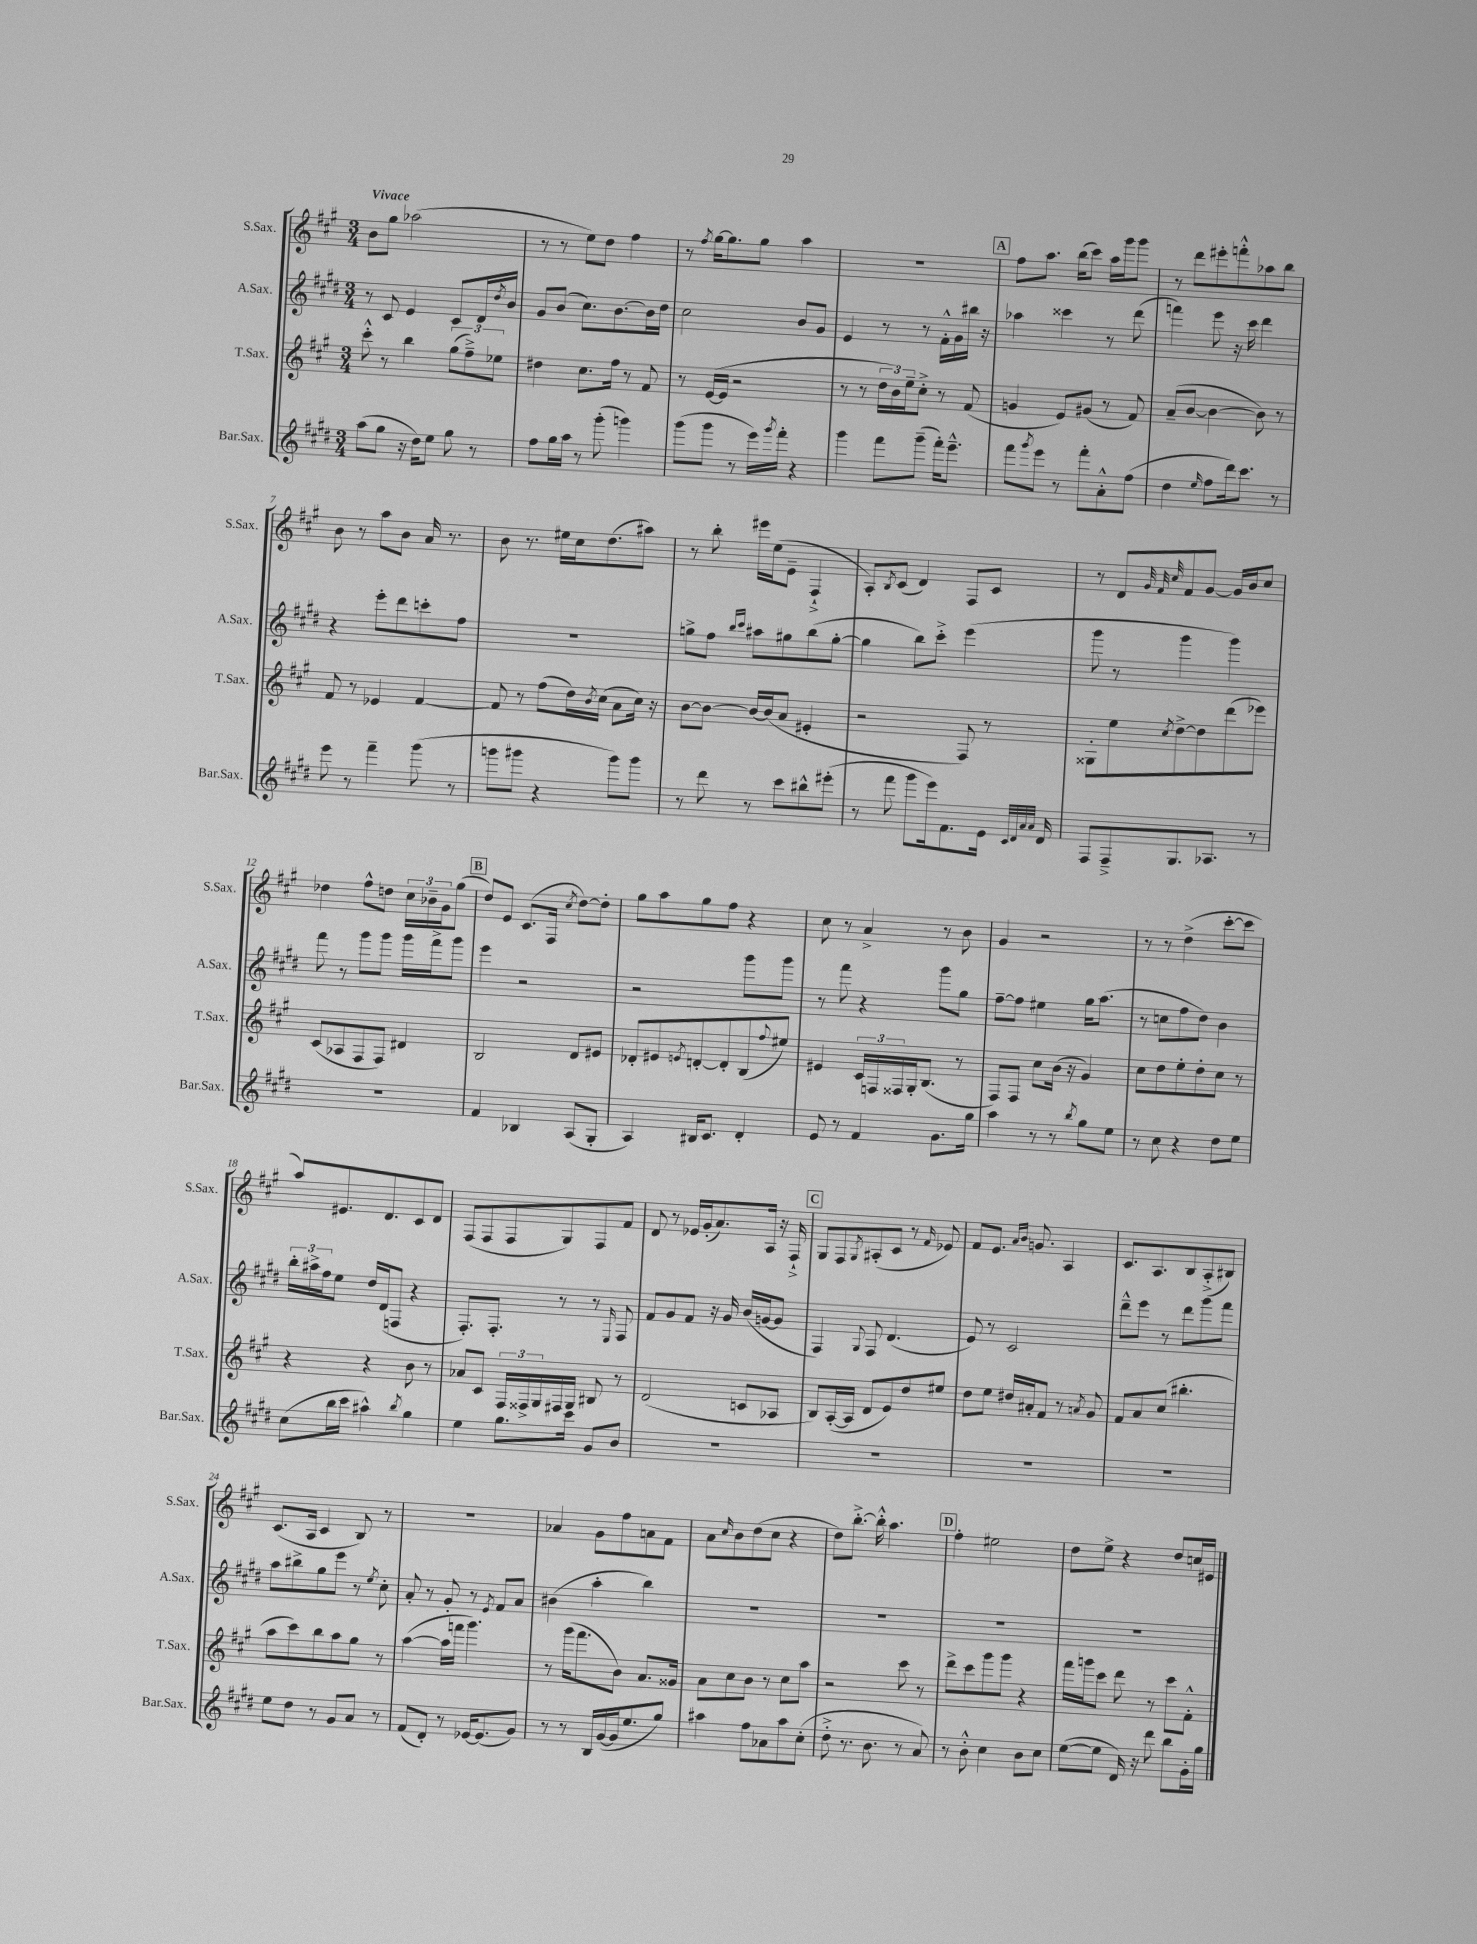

**kern	**kern	**kern	**kern
*part4	*part3	*part2	*part1
*staff4	*staff3	*staff2	*staff1
*I"Bar.Sax.	*I"T.Sax.	*I"A.Sax.	*I"S.Sax.
*I'Bar.Sax.	*I'T.Sax.	*I'A.Sax.	*I'S.Sax.
*clefG2	*clefG2	*clefG2	*clefG2
*k[f#c#g#d#]	*k[f#c#g#]	*k[f#c#g#d#]	*k[f#c#g#]
*M3/4	*M3/4	*M3/4	*M3/4
=1	=1	=1	=1
!	!	!	!LO:TX:a:B:t=Vivace
(8aa\L	8ccc#'^^\	8r	8b\L
8gg#\J	8r	8c#/	8gg#\J
16r	4bb\	4e/	(2aa-X\
16dd#\KL)	.	.	.
8ee\J	.	.	.
8gg#\	(12gg#\L	8c#/L	.
.	12ff#~^\)	.	.
8r	.	16d#/L	.
.	12ee-X\J	.	.
.	.	8qdd#/	.
.	.	16b/JJ	.
=2	=2	=2	=2
8ff#\L	4dd#X\	8g#/L	8r
16gg#\L	.	(8b/J	8r
16aa\JJ	.	.	.
8r	8.cc#\L	8.cc#\L)	8ee\L)
(8ggg#'\	.	.	8dd\J
.	16ff#\Jk	[8.b\	.
4gggn\)	8r	.	4ff#\
.	8f#/	16b\L]	.
.	.	16dd#\JJ	.
=3	=3	=3	=3
(8ggg#\L	8r	2cc#\	8r
.	.	.	8qff#/
8ggg#\J	([16e/LL	.	[16gg#\KL
.	16e/JJ]	.	8.gg#\]
8r	2r	.	.
16eee\LL)	.	.	8gg#\J
8qggg#/	.	.	.
16fff#'\JJ	.	.	.
4r	.	8b/L	4aa\
.	.	8g#/J	.
=4	=4	=4	=4
4ggg#\	8r	4e/	2.r
.	8r	.	.
8fff#\L	24dd\LL	8r	.
.	24b\)	.	.
.	24ee~\J	.	.
(8ggg#~\J	8cc#'^\J	8r	.
16fff#'\KL)	8r	16f#'^^\LL	.
8.eee~^^\J	.	16g#\	.
.	(8f#/	16bb#X\JJ	.
.	.	16r	.
!!LO:REH:place=s1:t=A
=5	=5	=5	=5
8fff#\L	4gn/	4aa-X\	8ff#\L
8qggg#/	.	.	.
8eee\J	.	.	8.aa\J
8r	8e/L)	4ccc##X\	.
.	.	.	(16bb\KL
8fff#'\L	(8g#X/J	.	8ccc#\J)
8a'^^\	8r	8r	16aa\LL
.	.	.	16ggg#\J
(8ff#\J	8f#/)	(8ddd#\	8ggg#\J
=6	=6	=6	=6
4dd#\	(8a~/L	4fffn\)	8r
.	[8b/J	.	8ddd\L
16qqee/	.	.	.
8ff#\L	4b\_	8eee\	8eee#X'\
16ddd#\k)	.	16r	8fffn'^^\
8.ccc#\J	.	16ccc#\	.
.	8b\])	4ddd#\	8aa-X\
8r	8r	.	8bb\J
!!LO:LB:g=z
=7	=7	=7	=7
8eee\	8f#/	4r	8b\
8r	8r	.	8r
4fff#~\	4e-X/	8eee'\L	8aa\L
.	.	8ddd#\	8b\J
(8ggg#\	[4f#/	8cccn'\	16a/
.	.	.	8.r
8r	.	8ff#\J	.
=8	=8	=8	=8
8gggn\L	8f#/]	2.r	8b\
8ggg#X\J	8r	.	8.r
4r	(8ff#\L	.	.
.	.	.	16ee#X\LL
.	16dd\L)	.	16cc#\J
.	8qb/	.	.
.	(16cc#\JJ	.	(8.dd\
8ggg#\L)	8a\L	.	.
8ggg#\J	16cc#\Jk)	.	8aa#X\J)
.	16r	.	.
=9	=9	=9	=9
8r	[8b\L	8ggn^\L	8r
8ddd#\	8b\J_	8ff#\J	8bb'\
.	.	16qqbb/LL	.
.	.	16qqccc#/JJ	.
8r	16b/LL_	8aa#X\L	16eee#X\LL
.	(16b/J]	.	(16ee\J
8ccc#\L	8a/J	8gg#X\	8e~\J
8bb#X^^\	4e#X'/	(8bb\	4F#`^/
(8eee#X'\J	.	[8gg#'\J	.
=10	=10	=10	=10
8r	2r	4gg#\]	8A'/L)
.	.	.	8qB/
8fff#\	.	.	(8c#/J
8ggg#\L	.	8bb\L)	4d/)
16eee\k)	.	8ccc#'^\J	.
8.f#\	.	.	.
.	8F#/)	(4eee\	8F#/L
16e\Jk	8r	.	8c#/J
32qqc#/LLL	.	.	.
32qqd#/	.	.	.
32qqa/	.	.	.
32qqa/JJJ	.	.	.
16d#/	.	.	.
=11	=11	=11	=11
8F#/L	8G##X'\L	8ggg#\	8r
8F#~^/	8ee\	8r	8d/L
.	.	.	32qqg#/
.	.	.	32qqf#/
.	8qcc#/	.	32qqcc#/
8.G#/	[8dd^\	4ggg#\	8f#/
.	8dd\]	.	[8g#/J
8.A-X/J	.	.	.
.	(8ddd\	4ggg#\)	16g#/LL]
.	.	.	16b/J
8r	8eee-X\J)	.	8cc#/J
!!LO:LB:g=z
=12	=12	=12	=12
2.r	(8c#/L	8fff#\	4dd-X\
.	8A-X/	8r	.
.	8F#/	8ggg#\L	8ff#^^\L
.	8F#/J)	8ggg#\J	8ddn\J
.	4d#X/	16ggg#\LL	24cc#\LL
.	.	.	24b-X~\
.	.	16fff#^\J	.
.	.	.	24g#\J
.	.	8ggg#\J	(8gg#\J
!!LO:REH:place=s1:t=B
=13	=13	=13	=13
4f#/	2B/	4eee\	8dd/L)
.	.	.	8e/J
4B-X/	.	2r	(8.c#/L
.	.	.	16F#/Jk
.	.	.	8qcc#/
(8A/L	8d/L	.	[8dd\L)
8G#'/J	8e#X/J	.	8dd'\J]
=14	=14	=14	=14
4A/)	8d-X'/L	2r	8gg#\L
.	8e#X/	.	8aa\
.	8qen/	.	.
16B#X/KL	[8dn'/	.	8gg#\
8.c#/J	.	.	.
.	8d'/]	.	8ff#\J
4d#'/	(8B/	8ggg#\L	4r
.	8qqff#/	.	.
.	8ee#X/J)	8ggg#\J	.
=15	=15	=15	=15
8e/	4e#X/	8r	8cc#\
8r	.	8fff#\	8r
4f#/	24c#/LL	4r	4a^/
.	24Fn/	.	.
.	24F##X/	.	.
.	16G#'/J	.	.
.	(8.B/J	.	.
8.g#\L	.	8ggg#\L	8r
.	8r	8gg#\J	8b\
16gg#\Jk	.	.	.
=16	=16	=16	=16
4aa\	8F#/L)	[8ff#~\L	4g#/
.	8F#/J	8ff#\J]	.
8r	8cc#\L	4ee#X\	2r
8r	(16b\Jk	.	.
.	16r	.	.
8qbb/	.	.	.
8gg#\L	4g#/)	16gg#\KL	.
.	.	(8.aa\J	.
8ee\J	.	.	.
=17	=17	=17	=17
8r	8cc#\L	8r	8r
8cc#\	8dd\	8ccn\L	8r
4r	8ee'\	8ff#\	(4dd^\
.	8dd'\	8dd#\J)	.
8dd#\L	8cc#\J	4b\	[8ccc#'\L
8ee\J	8r	.	8ccc#\J]
!!LO:LB:g=z
=18	=18	=18	=18
(8cc#\L	4r	24bb'\LL	8aa/L)
.	.	24aa#X^\	.
.	.	24ff#\J	.
16bb\L	.	8ee\J	8.e#X/
16ccc#\JJ	.	.	.
4aa#X^^\)	4r	16dd#/LL	.
.	.	(16d#/J	8.d/
.	.	8Fn/J	.
8qbb/	.	.	.
4gg#\	8b\	4r	8c#/
.	8r	.	8d/J
=19	=19	=19	=19
4ee\	8a-X/L	8.F#'/L)	(8F#/L
.	8c#/J	.	8F#/
.	.	8.F#'/J	.
8.gg#\L	24F#/LL	.	8F#/
.	24F##X^/	.	.
.	24G#/	.	.
.	16F#X/	8r	8G#/)
16ccc#\Jk	16G#/JJ	.	.
8g#/L	8B#X/	8r	8F#/
.	.	16qqE/	.
8b/J	8r	8F#/	8f#/J
=20	=20	=20	=20
2.r	(2d/	8f#/L	8d/
.	.	8g#/	8r
.	.	8f#/J	16e-X/LL
.	.	.	(16g#'/J
.	.	16r	8.a/)
.	.	16g#/	.
.	8cn/L	(16b/LL	.
.	.	[16gn/J	16A/Jk
.	8A-X/J	8g/J]	16r
.	.	.	16F#`^/
!!LO:REH:place=s1:t=C
=21	=21	=21	=21
2.r	8B/L)	4F#/)	8G#/L
.	([16A'/L	.	8F#/
.	16A/JJ]	.	.
.	.	8qqG#/	8qG#/
.	8d/L	8F#/	(8A#X'/
.	8e/)	(4.d#/	8c#/J
.	8dd/	.	8r
.	.	.	16qqf#/
.	8ee#X/J	.	8e-X/)
=22	=22	=22	=22
2.r	8dd\L	8e/)	8f#/L
.	8ee\J	8r	8.e/J
.	16dd#X/LL	2c#/	.
.	.	.	16qqa/LL
.	.	.	16qqb/JJ
.	16a#X'/J	.	8.gn/
.	8f#/J	.	.
.	8r	.	4A/
.	8qan/	.	.
.	8g#/	.	.
=23	=23	=23	=23
2.r	8f#/L	8ddd#~^^\L	8.c#/L
.	8a/	8eee\J	.
.	.	.	8.A/
.	(8cc#/J	8r	.
.	4.bb#X'\	8ddd#\L	8B/
.	.	8ggg#\	(8A'^/
.	.	8fff#\J	8B#X/J)
!!LO:LB:g=z
=24	=24	=24	=24
8ee\L	8aa\L	8aa\L	(8.c#/L
8dd#\J	8ccc#\)	8bb#X^\	.
.	.	.	16A/Jk
8r	8bb\	8gg#\	4c#/
8g#/L	8aa\	8eee\J	.
8a/J	8gg#\J	8r	8B/)
.	.	8qee/	.
8r	8r	8cc#'\	8r
=25	=25	=25	=25
(8f#/L	([4aa\	8a'/	2.r
8d#'/J)	.	8r	.
8r	16aa\LL]	8g#'/	.
.	16fffn\JJ	.	.
[16e-X/KL	4.ggg#\)	8r	.
(8.e-/]	.	.	.
.	.	8qe/	.
.	.	8f#/L	.
8g#/J)	.	8a/J	.
=26	=26	=26	=26
8r	8r	(4b#X\	4a-X/
8r	(16ggg#\KL	.	.
.	8.fff#\	.	.
16B/LL	.	4aa'\	8g#\L
([16g#/	.	.	.
16g#/J]	8b\J)	.	8ff#\
8.ee/	.	.	.
.	8.a/L	4bb\)	8an\
8gg#/J)	.	.	8f#\J
.	16g##X/Jk	.	.
=27	=27	=27	=27
4aa#X\	8a\L	2.r	8a\L
.	.	.	16qqcc#/
.	8cc#\	.	8b\
8ff#\L	8b\J	.	(8dd\
8a-X\	8r	.	8cc#\J
8aa#\	8cc#\L	.	4r
(8cc#'\J	8aa\J	.	.
=28	=28	=28	=28
8dd#'^\	2r	2.r	8dd\L)
8.r	.	.	[8.bb'^\J
8.b\	.	.	16bb'^^\]
.	.	.	4.aa\
8r	8ccc#\	.	.
8a/)	8r	.	.
!!LO:REH:place=s1:t=D
=29	=29	=29	=29
8r	8ddd^\L	2.r	4ff#'\
8b'^^\	8ccc#\	.	.
4cc#\	8ggg#\	.	2ee#X\
.	8ggg#\J	.	.
8b\L	4r	.	.
8cc#\J	.	.	.
=30	=30	=30	=30
([8ee\L	16fff#\LL	2.r	8dd\L
.	16gggn\J	.	.
8ee\J]	8ccc#\J	.	8ee^\J
16d#/)	8ddd\	.	4r
16r	.	.	.
8ddd#\	8r	.	.
8bb\L	8ccc#\L	.	8dd/L
16g#'\L	8f#'^^\J	.	16ccn/L
16gg#\JJ	.	.	16e#X/JJ
==	==	==	==
*-	*-	*-	*-
